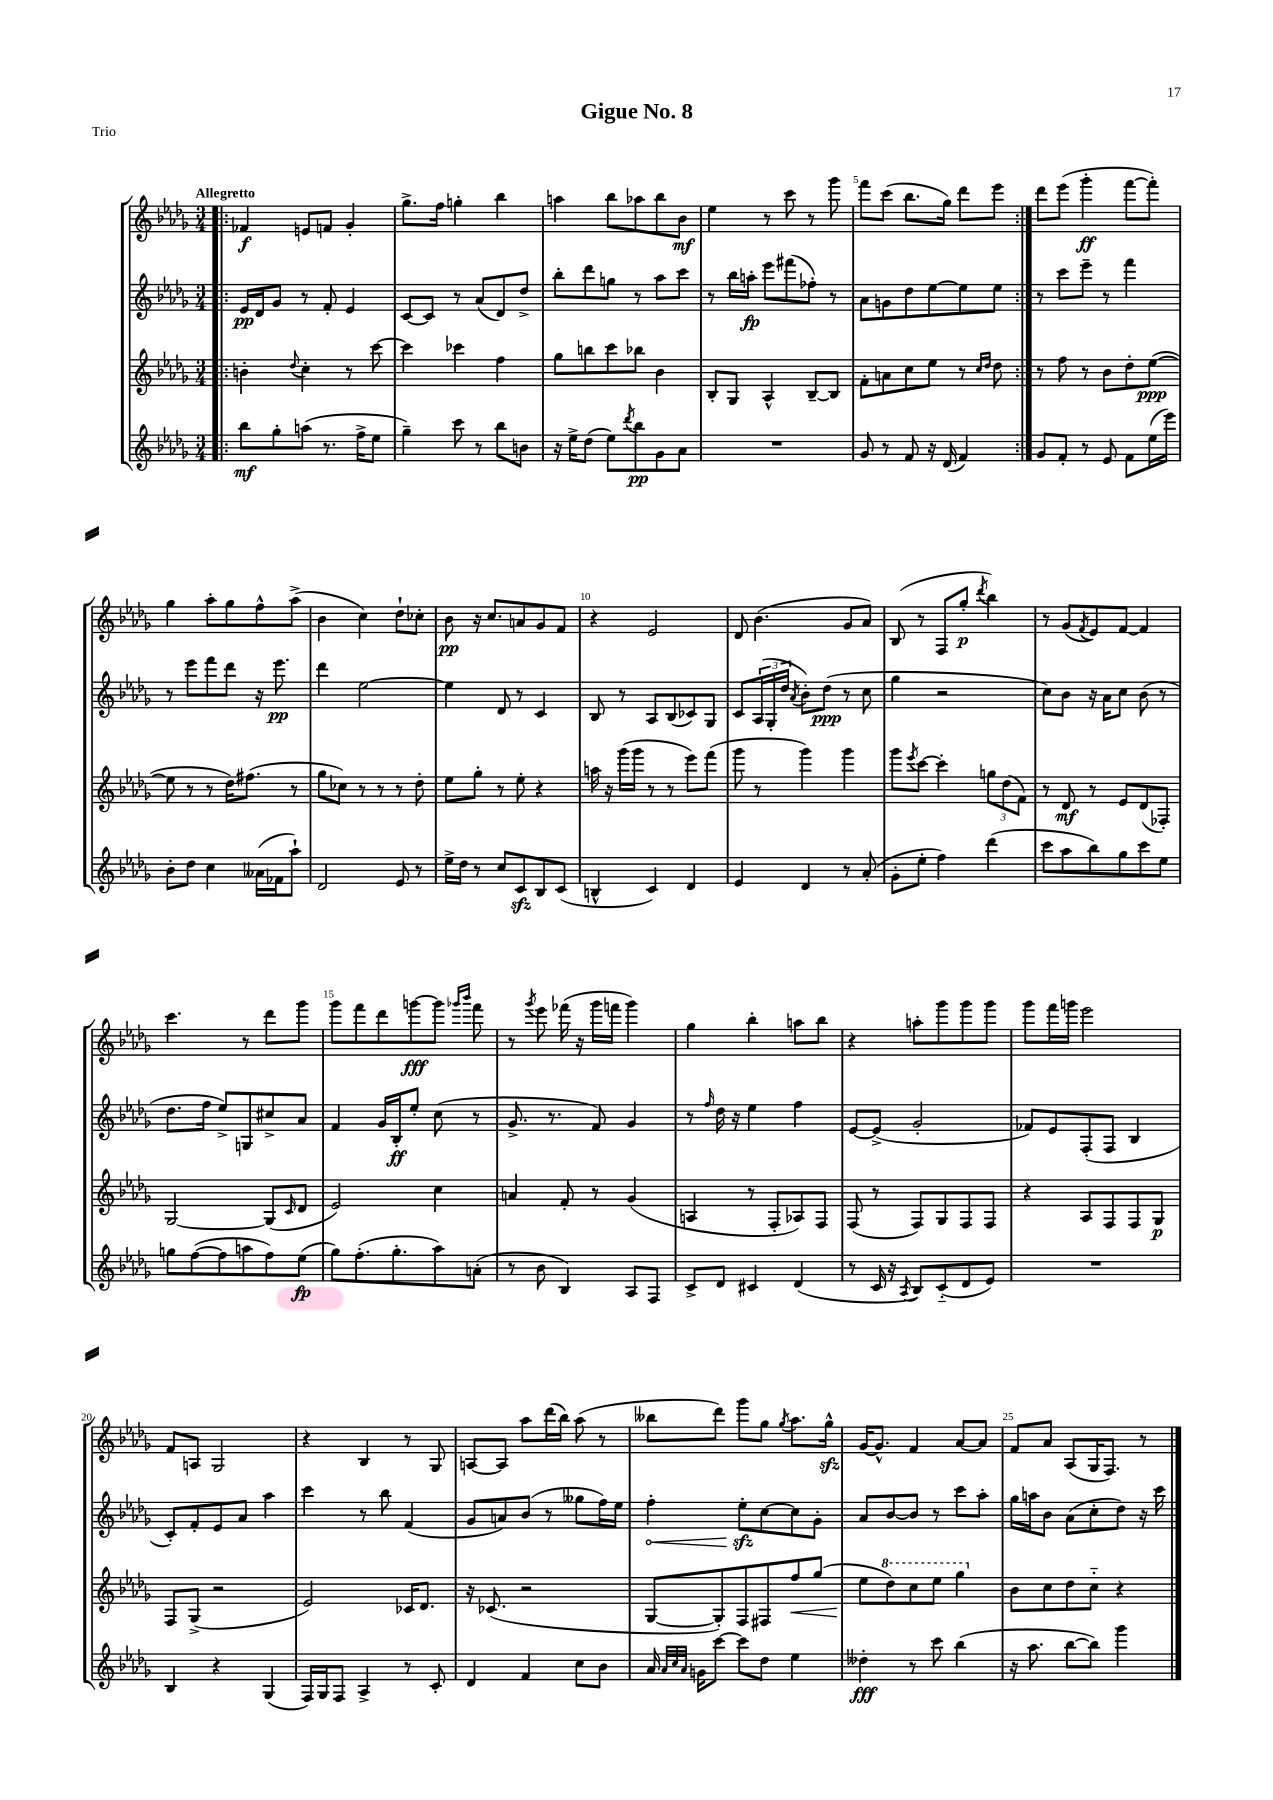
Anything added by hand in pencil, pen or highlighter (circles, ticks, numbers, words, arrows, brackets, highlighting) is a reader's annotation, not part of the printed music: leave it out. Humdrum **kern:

**kern	**kern	**kern	**kern
*staff4	*staff3	*staff2	*staff1
*clefG2	*clefG2	*clefG2	*clefG2
*k[b-e-a-d-g-]	*k[b-e-a-d-g-]	*k[b-e-a-d-g-]	*k[b-e-a-d-g-]
*M3/4	*M3/4	*M3/4	*M3/4
=!|:	=!|:	=!|:	=!|:
8bb-	4b'	16e-	4f-
.	.	16d-	.
8gg-'	.	8g-	.
.	8qqdd-	.	.
(8aa	4cc'	8r	8e
8.r	.	8f'	8f
.	8r	4e-	4g-'
16ff^	.	.	.
8ee-	[8ccc	.	.
=	=	=	=
4gg-~)	4ccc]	[8c	8.gg-^
.	.	8c]	.
.	.	.	16ff
8ccc	4ccc-	8r	4gg'
8r	.	(8a-	.
8bb-	4ff	8d-)	4bb-
8b	.	8dd-^	.
=	=	=	=
16r	8gg-	8bb-'	4aa
16ee-^	.	.	.
(8dd-	8bb	8ddd-	.
8ee-)	8ccc	8gg	8bb-
8qddd-	.	.	.
8bb-	8bb-	8r	8aa-
8g-	4b-	8aa-	8bb-
8a-	.	8ccc	8b-
=	=	=	=
2.r	8B-'	8r	4ee-
.	8G-	16bb-	.
.	.	16aa'	.
.	4A-^^	8eee-	8r
.	.	(8fff#	8ccc
.	[8B-~	8ff-')	8r
.	8B-]	8r	8ggg-
=	=	=	=
8g-	8f'	8a-	8fff
8r	8a	8g	(8ccc
8f	8cc	8dd-	8.bb-
16r	8ee-	[8ee-	.
(16d-	.	.	16gg-)
4f)	8r	8ee-]	8ddd-
.	16qqcc	.	.
.	16qqdd-	.	.
.	8dd-	8ee-	8eee-
=:|!	=:|!	=:|!	=:|!
8g-	8r	8r	8ddd-
8f'	8ff	8ccc	(8eee-
8r	8r	8eee-~	4ggg-'
8e-	8b-	8r	.
8f	8dd-'	4fff	[8fff
(16ee-	([8ee-	.	8fff'])
16eee-)	.	.	.
=	=	=	=
8b-'	8ee-]	8r	4gg-
8dd-	8r	8eee-	.
4cc	8r	8fff	8aa-'
.	16dd-)	8ddd-	8gg-
.	(8.ff#	.	.
(16a--	.	16r	8ff^^
16f-	.	8.eee-	.
8aa-`)	8r	.	(8aa-^
=	=	=	=
2d-	8gg-	4ddd-	4b-
.	8cc-)	.	.
.	8r	[2ee-	4cc)
.	8r	.	.
8e-	8r	.	8dd-`
8r	8dd-'	.	8cc-'
=	=	=	=
16ee-^	8ee-	4ee-]	8b-
16dd-	.	.	.
8r	8gg-'	.	16r
.	.	.	8.cc
8cc	8r	8d-	.
8c	8ee-'	8r	8a
8B-	4r	4c	8g-
(8c	.	.	8f
=	=	=	=
4B^^	16aa	8B-	4r
.	16r	.	.
.	(16ggg-	8r	.
.	16ggg-	.	.
4c)	8r	8A-	2e-
.	8r	(8B-	.
4d-	8eee-)	8c-)	.
.	(8fff	8G-	.
=	=	=	=
4e-	8ggg-	8c	8d-
.	8r	(24A-	(4.b-
.	.	24G-'	.
.	.	24dd-	.
.	.	8qa-	.
4d-	4ggg-)	8b-')	.
.	.	(8dd-	.
8r	4ggg-	8r	8g-
(8a-'	.	8cc	8a-)
=	=	=	=
8g-'	8ggg-	4gg-	(8B-
.	8qeee-	.	.
8ee-'	[8ccc	.	8r
4ff)	4ccc']	2r	8F
.	.	.	8gg-'
.	.	.	8qddd-
(4ddd-	12gg	.	4bb-)
.	(12dd-	.	.
.	12f)	.	.
=	=	=	=
8ccc	8r	8cc)	8r
8aa-	8d-	8b-	(8g-
.	.	.	8qf
8bb-)	8r	16r	8e-)
.	.	16a-	.
8gg-	8e-	8cc	[8f
8ccc	(8d-	(8b-	4f]
8ee-	8F-')	8r	.
=	=	=	=
8gg	[2G-	8.dd-	4.ccc
([8ff	.	.	.
.	.	16ff	.
8ff]	.	8ee-^)	.
8aa	.	8G	8r
8ff)	(8G-]	8cc#^	8ddd-
.	16qqc	.	.
(8ee-	8d-	8a-	8ggg-
=	=	=	=
8gg-)	2e-)	4f	8ggg-
(8.ff'	.	.	8fff
.	.	16g-	8ddd-
8.gg-'	.	16B-'	.
.	.	8ee-'	[8ggg
8aa-)	4cc	(8cc	8ggg]
.	.	.	16qqggg-
.	.	.	16qqbbb-
(8a'	.	8r	8fff
=	=	=	=
8r	4a	8.g-^	8r
.	.	.	8qggg-
8b-	.	.	8eee-
.	.	8.r	.
4B-)	8f'	.	(16fff-
.	.	.	16r
.	8r	8f)	16ggg-
.	.	.	16fff
8A-	(4g-	4g-	4ggg-)
8F	.	.	.
=	=	=	=
8c^	4A	8r	4gg-
.	.	16qqff	.
8d-	.	16dd-	.
.	.	16r	.
4c#	8r	4ee-	4bb-'
.	8F'	.	.
(4d-	8A-)	4ff	8aa
.	8F	.	8bb-
=	=	=	=
8r	(8F	[8e-	4r
16c	8r	(8e-^]	.
16r	.	.	.
8qA-	.	.	.
8B-)	8F)	2g-'	8aa'
(8c'~	8G-	.	8ggg-
8d-	8F	.	8ggg-
8e-)	8F	.	8ggg-
=	=	=	=
2.r	4r	8f-)	8ggg-
.	.	8e-	16fff
.	.	.	16ggg
.	8A-	(8F'	2eee-
.	8F	8F	.
.	8F	4B-	.
.	8G-	.	.
=	=	=	=
4B-	8F	8c')	8f
.	(8G-^	8f'	8A
4r	2r	8e-	2G-
.	.	8a-	.
(4G-	.	4aa-	.
=	=	=	=
16F)	2e-)	4ccc	4r
16G-	.	.	.
8F	.	.	.
4A-^	.	8r	4B-
.	.	8bb-	.
8r	16c-	(4f	8r
.	8.d-	.	.
8c'	.	.	8G-
=	=	=	=
4d-	16r	8g-	[8A
.	(8.c-	.	.
.	.	8a)	8A]
4f	2r	(8b-	8aa-
.	.	8r	(16ddd-
.	.	.	16bb-)
8cc	.	8gg--	(8aa-
8b-	.	16ff)	8r
.	.	16ee-	.
=	=	=	=
16a-	[8G-	4ff'	8bb--
32qqa-	.	.	.
32qqcc	.	.	.
32qqa-	.	.	.
16g	.	.	.
[8ccc	8G-'])	.	8ddd-)
8ccc]	8F	8ee-'	8ggg-
8dd-	8F#	[8cc	8gg-
.	.	.	8qgg-
4ee-	8ff	8cc]	8.aa-
.	(8gg-	8g-'	.
.	.	.	16gg-^^
=	=	=	=
4dd--'	8ee-	8a-	[16g-
.	.	.	8.g-^^]
.	8ddd-)	[8b-	.
8r	8ccc	8b-]	4f
8ccc	8eee-	8r	.
(4bb-	4ggg-	8ccc	[8a-
.	.	8aa-'	8a-]
=	=	=	=
16r	8b-	16gg-	8f
8.aa-	.	16aa	.
.	8cc	8b-	8a-
[8bb-	8dd-	(8a-	(8A-
8bb-])	8cc'~	8cc'	16G-
.	.	.	8.F)
4ggg-	4r	8dd-)	.
.	.	16r	8r
.	.	16ccc	.
==	==	==	==
*-	*-	*-	*-
